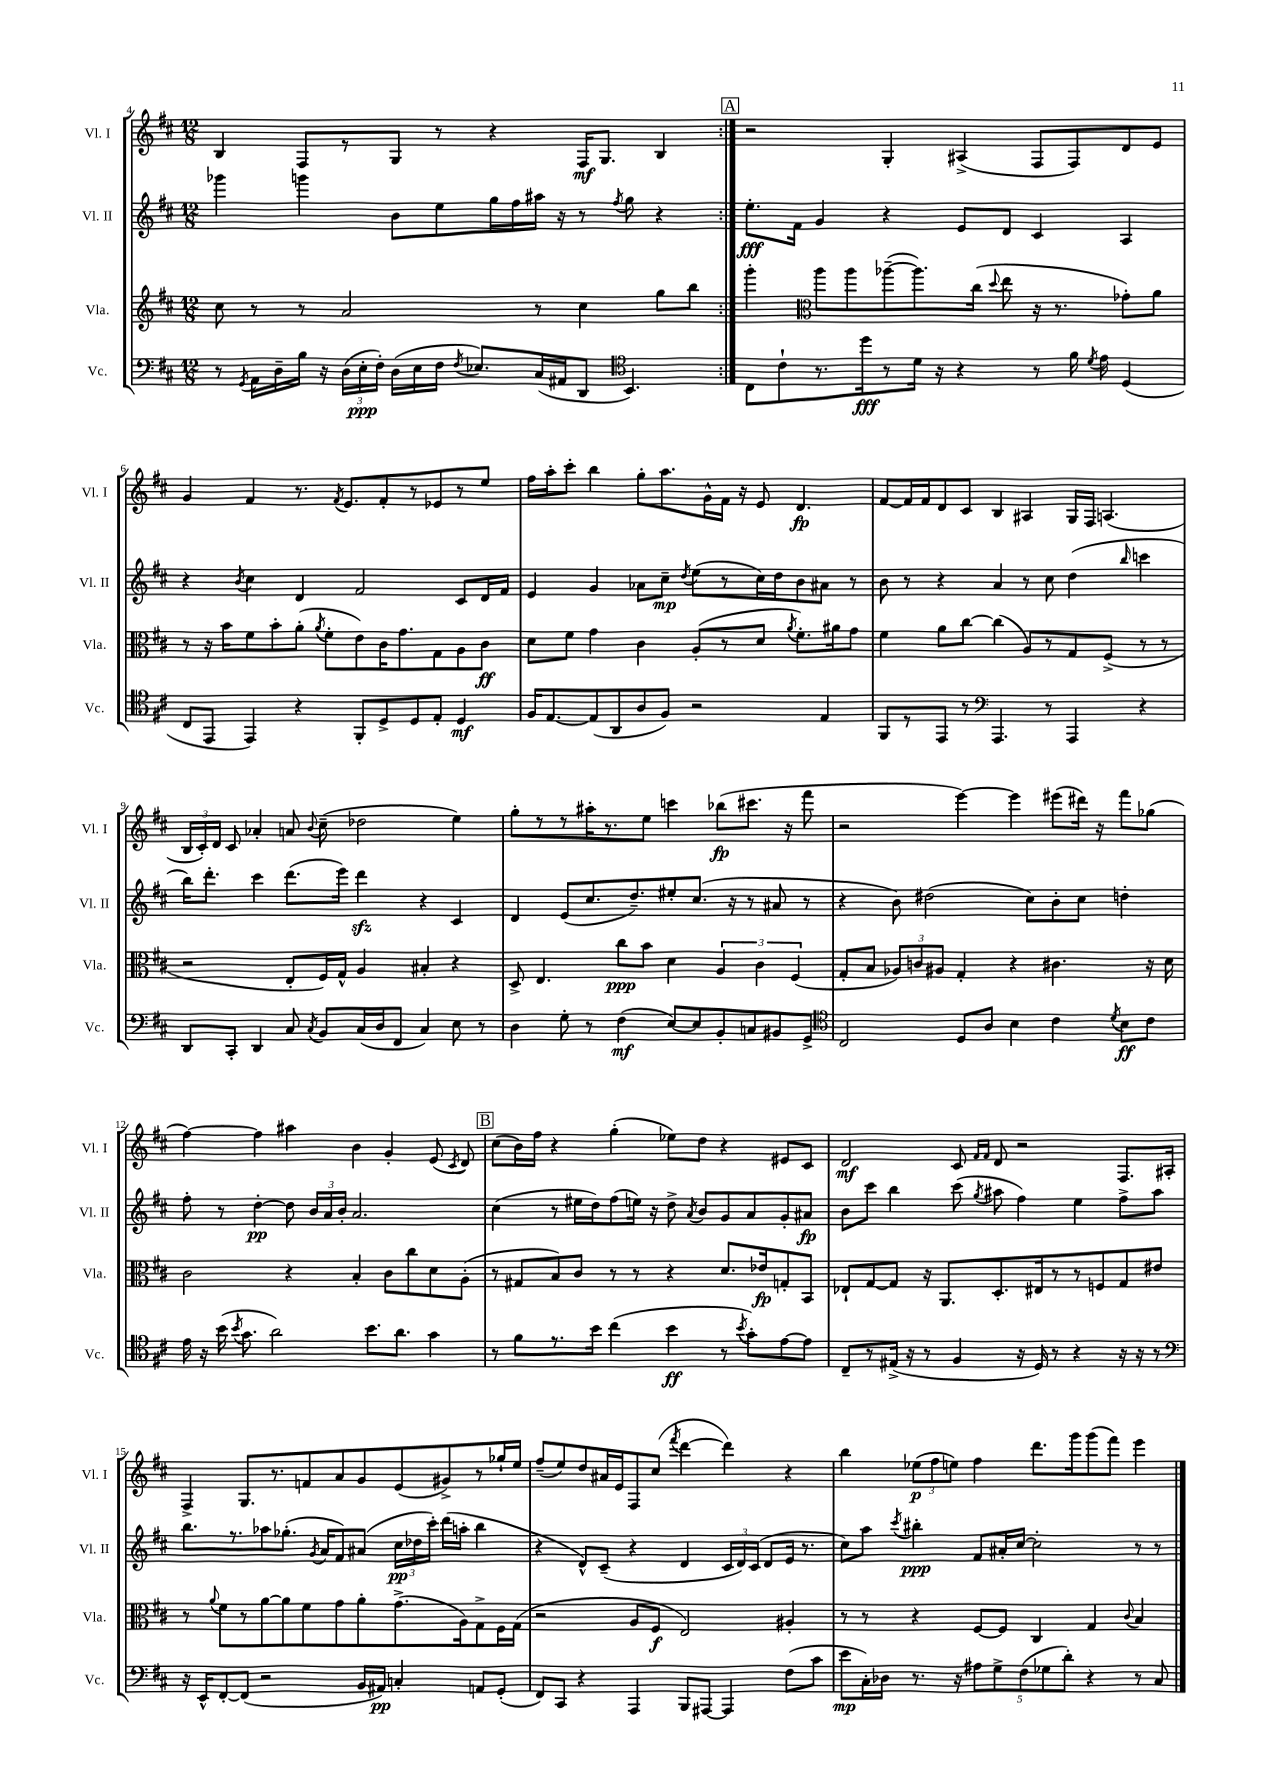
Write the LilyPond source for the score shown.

<<
\new StaffGroup <<
\new Staff = "s0" \with { instrumentName = "Vl. I" shortInstrumentName = "Vl. I" } {
    \clef treble \key d \major \numericTimeSignature \time 12/8
    \autoBeamOff \repeat volta 2 { b4 fis8[ r8 g8] r8 r4 fis16[\mf g8.] b4 | }
    \mark \markup { \box "A" } r2 g4-. ais4->( fis8[ fis8) d'8 e'8] |
    g'4 fis'4 r8. \acciaccatura { fis'8 } e'8.[ fis'8-. r8 ees'8 r8 e''8] |
    fis''16[ a''16-. cis'''8]-. b''4 g''8[-. a''8. g'16-^ fis'16] r16 e'8 d'4.\fp |
    fis'8[~ fis'16 fis'16 d'8 cis'8] b4 ais4 g16[ fis16] a4.( |
    \tuplet 3/2 { b16[ cis'16-.) d'16] } cis'8 aes'4-. a'8 \appoggiatura { b'8 } cis''8--( des''2 e''4) |
    g''8[-. r8 r8 ais''16-. r8. e''8] c'''4 bes''8[\fp( cis'''8.] r16 fis'''8 |
    r2 e'''4~) e'''4 eis'''8[( dis'''16]) r16 fis'''8[ ges''8]( |
    fis''4~) fis''4 ais''4 b'4 g'4-. e'8( \acciaccatura { cis'8 } d'8) |
    \mark \markup { \box "B" } cis''8[( b'16) fis''16] r4 g''4-.( ees''8[) d''8] r4 eis'8[ cis'8] |
    d'2\mf cis'8 \grace { fis'16[ fis'16] } d'8 r2 fis8.[ ais16]-. |
    fis4-> g8.[ r8. f'8 a'8 g'8 e'8( gis'8->) r8 ges''16-! e''16] |
    fis''8[--( e''8) d''8 ais'16 e'16 fis8 cis''8]( \acciaccatura { fis'''8 } d'''4~ d'''4) r4 |
    b''4 \tuplet 3/2 { ees''8[\p( fis''8 e''8]) } fis''4 d'''8.[ g'''16 g'''8( fis'''8]) e'''4 \bar "|." |
}
\new Staff = "s1" \with { instrumentName = "Vl. II" shortInstrumentName = "Vl. II" } {
    \clef treble \key d \major \numericTimeSignature \time 12/8
    \autoBeamOff \repeat volta 2 { ges'''4 g'''4 b'8[ e''8 g''16 fis''16 ais''16] r16 r8 \acciaccatura { fis''8 } g''8 r4 | }
    \mark \markup { \box "A" } e''8.[-.\fff fis'16] g'4 r4 e'8[ d'8] cis'4 a4 |
    r4 \acciaccatura { b'8 } cis''4 d'4 fis'2 cis'8[ d'16 fis'16] |
    e'4 g'4 aes'8[ cis''8]--\mp \acciaccatura { d''8 } e''8[( r8 cis''16) d''16 b'8 ais'8] r8 |
    b'8 r8 r4 a'4 r8 cis''8 d''4( \grace { b''16 } c'''4 |
    b''16[) d'''8.]-. cis'''4 d'''8.[( e'''16]) d'''4\sfz r4 cis'4 |
    d'4 e'8[( cis''8. d''8.--) eis''8-. cis''8.]( r16 r8 ais'8 r8 |
    r4 b'8) dis''2( cis''8[) b'8-. cis''8] d''4-. |
    fis''8-. r8 d''4~-.\pp d''8 \tuplet 3/2 { b'16[ a'16 b'16]-. } a'2. |
    \mark \markup { \box "B" } cis''4( r8 eis''16[ d''16) fis''8( e''16]) r16 d''8-> \acciaccatura { a'8 } b'8[ g'8 a'8 g'8-. ais'8]\fp |
    b'8[ cis'''8] b''4 cis'''8( \acciaccatura { g''8 } ais''8 fis''4) e''4 fis''8[-> ais''8] |
    b''8.[ r8. aes''8 ges''8.]-.( \acciaccatura { g'8 } a'16[ fis'8) ais'8]( \tuplet 3/2 { cis''16[\pp des''16 cis'''16]-.) } d'''16[( a''16]-. b''4 |
    r4 d'8[-^) cis'8]--( r4 d'4 \tuplet 3/2 { cis'16[ d'16) cis'16]( } d'8[ e'16] r8. |
    cis''8[) a''8] \acciaccatura { cis'''8 } bis''4-.\ppp fis'8[ ais'16-. cis''16]~ cis''2-. r8 r8 \bar "|." |
}
\new Staff = "s2" \with { instrumentName = "Vla." shortInstrumentName = "Vla." } {
    \clef treble \key d \major \numericTimeSignature \time 12/8
    \autoBeamOff \repeat volta 2 { cis''8 r8 r8 a'2 r8 cis''4 g''8[ b''8] | }
    \mark \markup { \box "A" } g'''4-. \clef alto a''8[ a''8 aes''8~--( aes''8.) cis''16]( \appoggiatura { d''8 } e''8 r16 r8. ges'8[-.) a'8] |
    r8 r16 b'16[ fis'8 b'8-. a'8]-.( \acciaccatura { a'8 } fis'8[-. e'8) cis'16 g'8. g8 a8 cis'8]\ff |
    d'8[ fis'8] g'4 cis'4 a8[-.( r8 d'8] \acciaccatura { a'8 } fis'8.[-.) ais'16 g'8] |
    fis'4 a'8[ cis''8]~ cis''4( a8[) r8 g8 fis8]->( r8 r8 |
    r2 e8[-. fis16) g16]-^ a4 bis4-. r4 |
    d8-> e4. cis''8[\ppp b'8] d'4 \tuplet 3/2 { a4 cis'4 fis4( } |
    g8[-. b8] \tuplet 3/2 { aes8[) c'8 ais8] } g4-. r4 cis'4. r16 d'16 |
    cis'2 r4 b4-. cis'8[ cis''8 d'8 a8]-.( |
    \mark \markup { \box "B" } r8 gis8[ b8) cis'8] r8 r8 r4 d'8.[ ees'16\fp g8-. b,8] |
    ees8[-! g8~ g8] r16 a,8.[ d8.-. eis16 r8 r8 f8 g8 eis'8] |
    r8 \appoggiatura { a'8 } fis'8[ r8 a'8~ a'8 fis'8 g'8 a'8-. g'8.->( a16) g8-> fis16 g16]( |
    r2 a8[ fis8]\f e2) ais4-. |
    r8 r8 r4 fis8[~ fis8] cis4 g4 \appoggiatura { cis'8 } b4 \bar "|." |
}
\new Staff = "s3" \with { instrumentName = "Vc." shortInstrumentName = "Vc." } {
    \clef bass \key d \major \numericTimeSignature \time 12/8
    \autoBeamOff \repeat volta 2 { r8 \acciaccatura { g,8 } a,16[ d16-- b16] r16 \tuplet 3/2 { d16[( e16-.\ppp fis16]-.) } d16[( e16 fis16] \acciaccatura { fis8 } ees8.[) cis16( ais,16 d,8] \clef tenor b,4.) | }
    \mark \markup { \box "A" } cis8[ cis'8-! r8. d''16\fff r8 d'16] r16 r4 r8 fis'16 \acciaccatura { d'8 } e'16 d4( |
    cis8[ e,8] e,4) r4 fis,8[-. d8-> d8 e8]-. d4\mf |
    fis16[ e8.~ e8( a,8 a8 fis8]) r2 e4 |
    fis,8[ r8 e,8] r8 \clef bass a,,4. r8 a,,4 r4 |
    d,8[ cis,8]-. d,4 cis8 \acciaccatura { cis8 } b,8[ cis16( d16 fis,8] cis4) e8 r8 |
    d4 g8-. r8 fis4\mf( e8[~) e8 b,8-. c8 bis,8 g,8]-> |
    \clef tenor cis2 d8[ a8] b4 cis'4 \acciaccatura { d'8 } b8[\ff cis'8] |
    e'16 r16 b'16( \acciaccatura { b'8 } g'8. a'2) b'8.[ a'8.] g'4 |
    \mark \markup { \box "B" } r8 fis'8[ r8. b'16] cis''4( b'4\ff r8 \acciaccatura { b'8 } g'8[-.) e'8~ e'8] |
    cis8[-- r8 eis16]->( r16 r8 fis4 r16 d16) r8 r4 r16 r16 r8 |
    \clef bass r16 e,16[-^ fis,8~-. fis,8]( r2 b,16[ ais,16]\pp) c4-. a,8[ g,8]-.( |
    fis,8[) cis,8] r4 a,,4 b,,8[ ais,,8]~ ais,,4 fis8[( cis'8] |
    e'8[\mp cis16-.) des16] r8. r16 \tuplet 5/4 { ais8[ g8-> fis8( ges8 d'8]-.) } r4 r8 cis8 \bar "|." |
}
>>
>>
\layout { \context { \Score currentBarNumber = #4 } }
